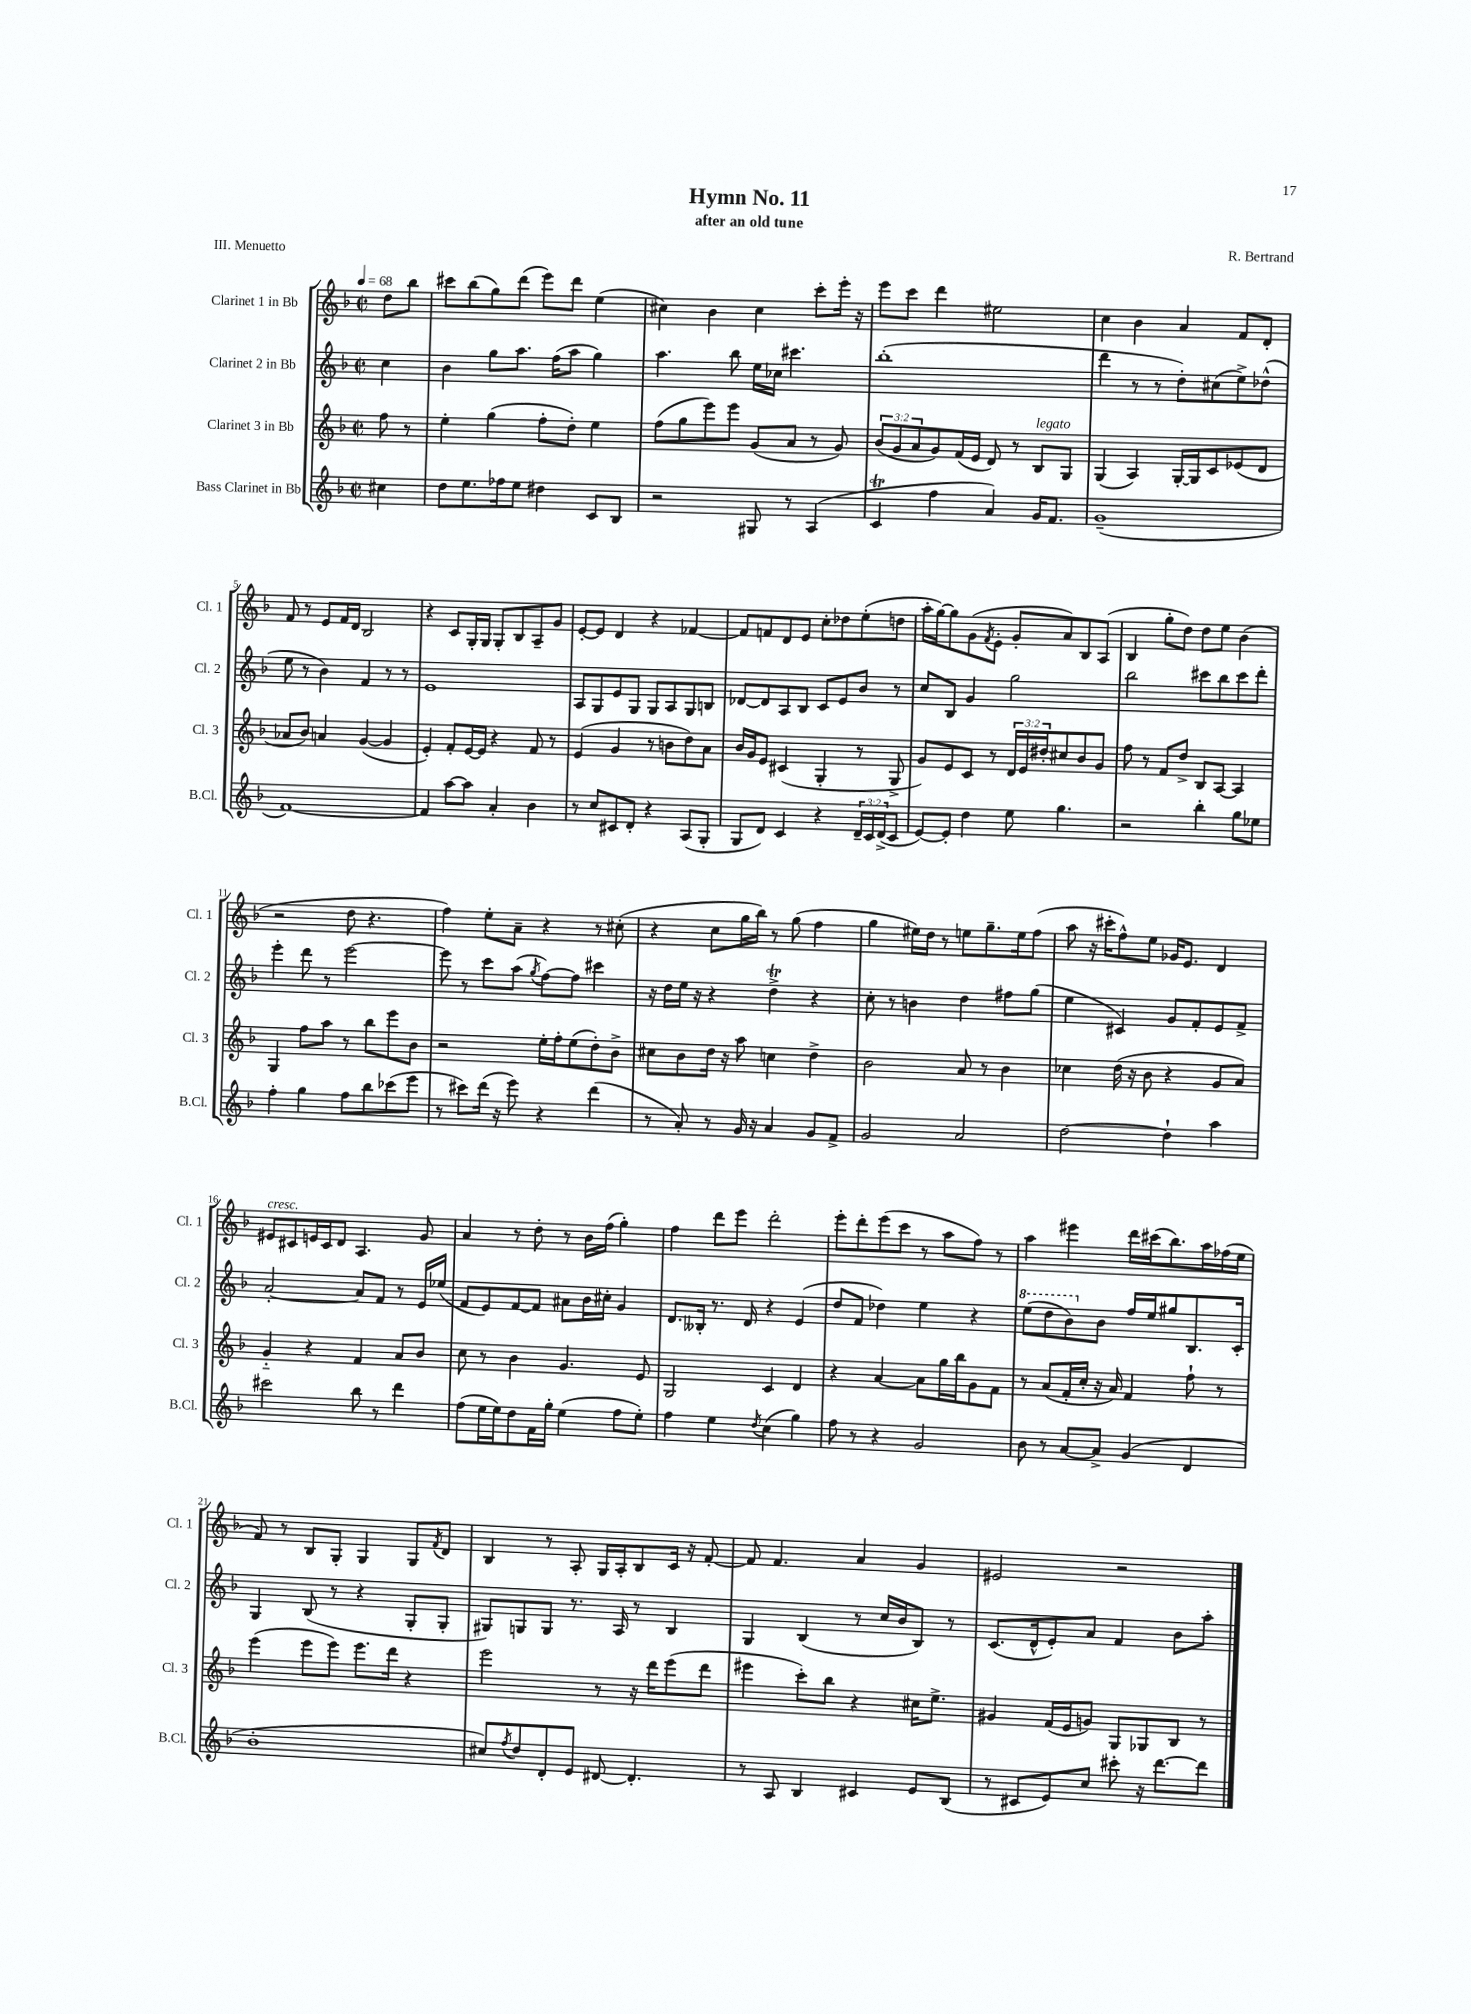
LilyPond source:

\header { title = "Hymn No. 11" composer = "R. Bertrand" subtitle = "after an old tune" piece = "III. Menuetto" }
<<
\new StaffGroup <<
\new Staff = "s0" \with { instrumentName = "Clarinet 1 in Bb" shortInstrumentName = "Cl. 1" } {
    \clef treble \key f \major \defaultTimeSignature \time 2/2 \partial 4 \tempo 4 = 68
    d''8 bes''8 |
    cis'''8 bes''8( g''8) d'''8( e'''8) d'''8 e''4( |
    cis''4) bes'4 cis''4 c'''8-. e'''16-. r16 |
    e'''8 c'''8 d'''4 eis''2 |
    c''4 bes'4 a'4 f'8 d'8-. |
    f'8 r8 e'8 f'16 d'16 bes2 |
    r4 c'8 g16-. g16 g8-. bes8 a8-- g'8 |
    e'8~-. e'8 d'4 r4 fes'4~ |
    fes'8 f'8 d'8 e'8 c''8-. des''8 e''8-.( d''8 |
    a''16-. g''16~) g''8 g'8( \acciaccatura { f'8 } e'8-. g'8-. a'8) bes8 a8( |
    bes4 g''8-. d''8) d''8 e''8 bes'4( |
    r2 d''8 r4. |
    f''4) e''8-. a'8-- r4 r8 cis''8-.( |
    r4 c''8 g''16 bes''16) r8 g''8( f''4 |
    g''4 eis''16) d''16 r8 e''8 g''8.-- e''16 f''8( |
    a''8 r16 cis'''16-. f''8-^) e''8 ges'16 e'8. d'4 |
    eis'8^\markup { \italic "cresc." } cis'8 e'16 cis'16 d'8 a4. g'8 |
    a'4 r8 d''8-. r8 bes'16 f''16( g''4-.) |
    f''4 d'''8 e'''8 d'''2-. |
    e'''8-. d'''8-. e'''8( c'''8 r8 a''8 f''8) r8 |
    a''4 eis'''4 d'''16 cis'''16( bes''8.) a''16 fes''16( e''16 |
    f'8) r8 bes8 g8-. g4 g8 \acciaccatura { f'8 } d'8 |
    bes4 r8 a8-. g16 a16-. bes8 c'16 r16 f'8~-. |
    f'8 f'4. a'4 g'4 |
    eis'2 r2 \bar "|." |
}
\new Staff = "s1" \with { instrumentName = "Clarinet 2 in Bb" shortInstrumentName = "Cl. 2" } {
    \clef treble \key f \major \defaultTimeSignature \time 2/2 \partial 4
    c''4 |
    bes'4 g''8 a''8. f''16( a''8 g''4) |
    a''4. bes''8 e''16 ces''16 cis'''4. |
    bes''1-.( |
    d'''4 r8 r8 d''8-.) cis''8( e''8->) des''8-^( |
    e''8 r8 bes'4) f'4 r8 r8 |
    e'1 |
    a8 g8 e'8 g8 g8 a8 g8 b8 |
    des'8~ des'8 a8 bes8 c'8 e'8 bes'8 r8 |
    c''8 bes8 g'4 g''2 |
    bes''2 cis'''8 bes''8 cis'''8 d'''8-. |
    e'''4-. d'''8 r8 e'''2~ |
    e'''8 r8 c'''8 a''8( \acciaccatura { g''8 } f''8~) f''8 cis'''4 |
    r16 d''16 e''16 r16 r4 d''4->\trill r4 |
    c''8-. r8 b'4 d''4 fis''8 g''8( |
    e''4 cis'4) g'8 f'8-. e'8 f'8-> |
    a'2~-. a'8 f'8 r8 e'16 ees''16( |
    f'8 e'8) f'8~ f'8 ais'8 bes'16 cis''16-. g'4 |
    d'8. beses16-. r8. d'16 r4 e'4( |
    d''8 f'8 des''4) e''4 r4 |
    \ottava #1 e'''8( d'''8 bes''8) \ottava #0 bes'8 f''16 e''16 gis''8 bes8. c'16-. |
    g4 bes8( r8 r4 g8-. g8-. |
    gis8) g8 g8 r8. a16 r8 bes4 |
    g4 bes4( r8 c''16 bes'16 bes8) r8 |
    c'8.( d'16-^ e'8-.) a'8 f'4 bes'8 a''8-. \bar "|." |
}
\new Staff = "s2" \with { instrumentName = "Clarinet 3 in Bb" shortInstrumentName = "Cl. 3" } {
    \clef treble \key f \major \defaultTimeSignature \time 2/2 \override Staff.TupletNumber.text = #tuplet-number::calc-fraction-text \partial 4
    f''8 r8 |
    e''4-. g''4( f''8-. d''8-.) e''4 |
    f''8( g''8 e'''8) e'''8 g'8( a'8 r8 g'8) |
    \tuplet 3/2 { bes'8( g'8 a'8 } g'8) f'16( e'16 d'8) r8 bes8^\markup { \italic "legato" } g8 |
    g4( a4) g16~-. g16 c'8 ees'8( d'8 |
    aes'8 bes'8) a'4 g'4~( g'4 |
    e'4-.) f'8-. e'16~ e'16 r4 f'8 r8 |
    e'4( g'4 r8 b'8 d''8) a'8 |
    bes'16 g'16 e'8 cis'4( g4-. r8 g8-> |
    g'8) e'8 c'8 r8 \tuplet 3/2 { d'16 e'16 dis''16-. } cis''8 bes'8 g'8 |
    f''8 r8 f'8 d''8-> bes8 a8~ a4 |
    g4 f''8 a''8 r8 bes''8 e'''8 bes'8 |
    r2 e''16-. f''16-. e''8( d''8-.) bes'8-> |
    cis''8 bes'8 d''16 r16 a''8 c''4 d''4-> |
    bes'2 a'8 r8 bes'4 |
    ces''4 d''16( r16 bes'8 r4 g'8 a'8) |
    g'4-_ r4 f'4 a'8 bes'8 |
    c''8 r8 bes'4 g'4. e'8 |
    g2 c'4 d'4 |
    r4 a'4~ a'8 g''16 bes''16 g'8 f'8 |
    r8 a'8( f'16-. c''16-. r16 a'16) f'4 f''8-! r8 |
    e'''4( e'''8 e'''8) e'''8. d'''16 r4 |
    e'''2 r8 r16 d'''16 e'''8( d'''8 |
    eis'''4 c'''8-.) bes''8 r4 cis''16 e''8.-> |
    gis'4 f'16( e'16 g'8) g8 ges8 bes8 r8 \bar "|." |
}
\new Staff = "s3" \with { instrumentName = "Bass Clarinet in Bb" shortInstrumentName = "B.Cl." } {
    \clef treble \key f \major \defaultTimeSignature \time 2/2 \override Staff.TupletNumber.text = #tuplet-number::calc-fraction-text \partial 4
    cis''4 |
    d''8 e''8. fes''16 e''8 dis''4 c'8 bes8 |
    r2 gis8 r8 a4( |
    c'4\trill f''4 a'4) g'16 f'8. |
    g'1--( |
    f'1~) |
    f'4 a''8~ a''8 a'4-. bes'4 |
    r8 c''8 cis'8 d'8-. r4 a8( g8-. |
    g8 d'8) c'4 r4 \tuplet 3/2 { d'16-- c'16 d'16->( } c'8 |
    e'8~) e'8-. d''4 e''8 g''4. |
    r2 bes''4-. g''8 ees''8 |
    f''4-. g''4 f''8 bes''8 ces'''8( e'''8 |
    r8 cis'''8) d'''16( r16 e'''8) r4 d'''4( |
    r8 a'8-.) r8 g'16 r16 a'4 g'8 f'8-> |
    g'2 a'2 |
    d''2~ d''4-! a''4 |
    cis'''2 bes''8 r8 d'''4 |
    f''8( e''16 e''16) d''8 f'16 g''16-. e''4( f''8 e''8-.) |
    f''4 e''4 \acciaccatura { d''8 } c''4( g''4) |
    f''8 r8 r4 g'2 |
    bes'8 r8 a'8~ a'8-> g'4( d'4 |
    bes'1-. |
    cis''8) \acciaccatura { f''8 } d''8 d'8-. e'8 dis'8~ dis'4.-. |
    r8 a8 bes4 cis'4 e'8 bes8( |
    r8 cis'8 e'8) c''8 cis'''8-. r16 d'''8.~ d'''8 \bar "|." |
}
>>
>>
